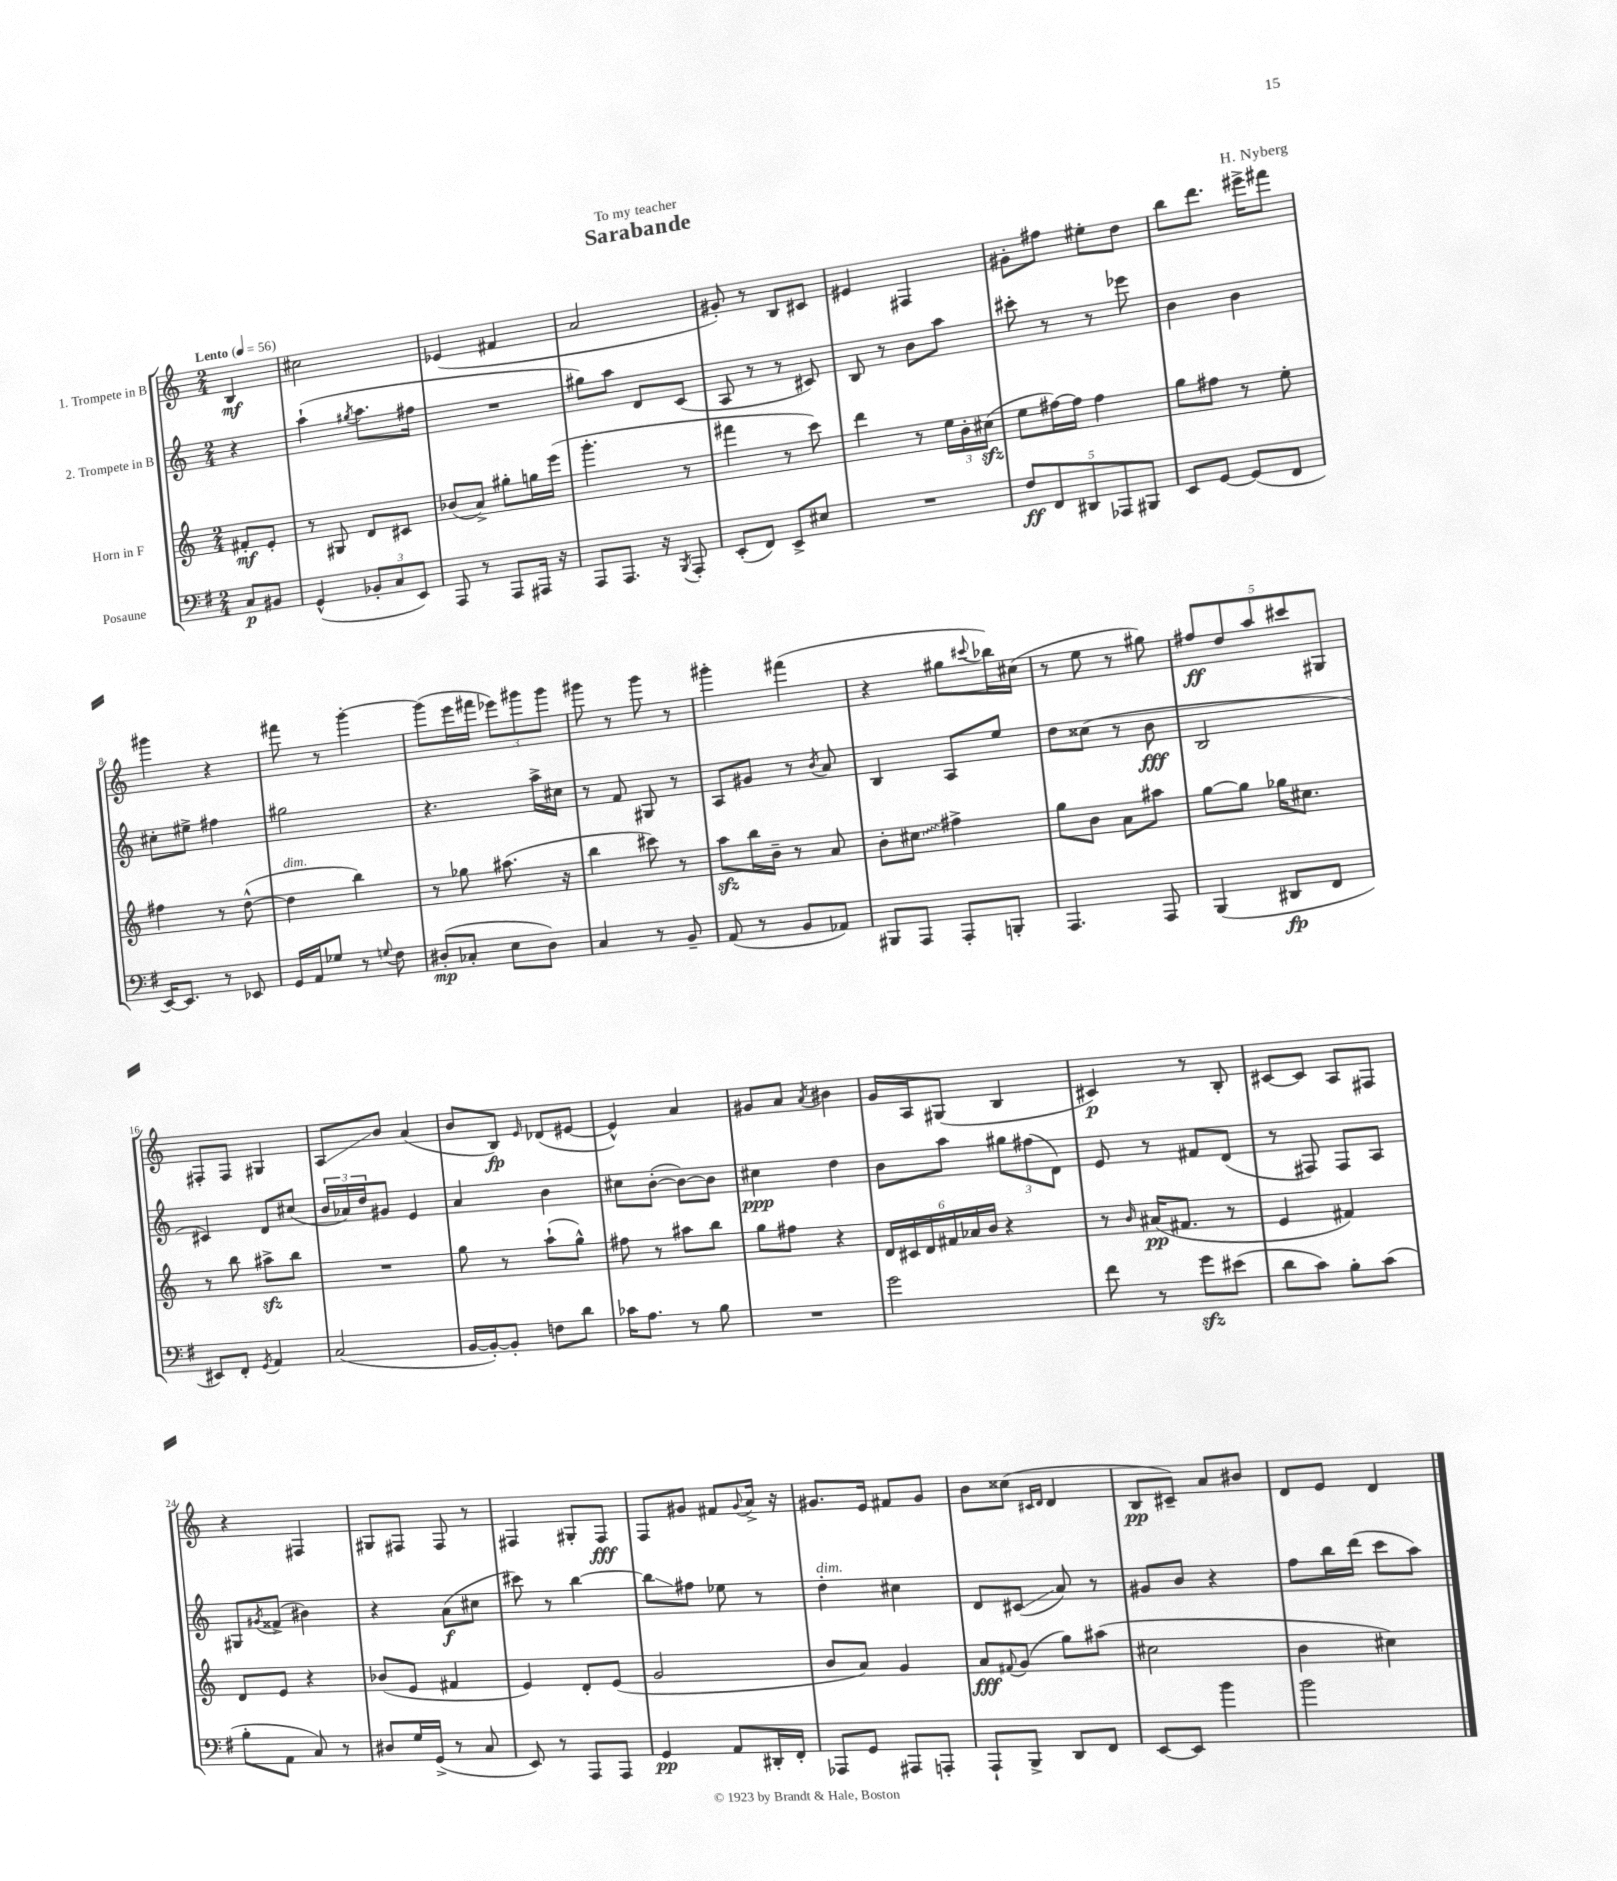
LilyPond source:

\header { title = "Sarabande" composer = "H. Nyberg" dedication = "To my teacher" }
<<
\new StaffGroup <<
\new Staff = "s0" \with { instrumentName = "1. Trompete in B" } {
    \clef treble \key c \major \numericTimeSignature \time 2/4 \partial 4 \tempo "Lento" 4 = 56
    b4\mf |
    cis''2 |
    ees'4( fis'4 |
    a'2 |
    gis'8-.) r8 b8 cis'8 |
    eis'4 fis4 |
    gis'8-. fis''8 eis''8-. d''8 |
    b''8 d'''8. eis'''16-> fis'''8 |
    gis'''4 r4 |
    fis'''8 r8 g'''4~-. |
    g'''8( e'''16 fis'''16 \tuplet 3/2 { ees'''8) gis'''8 gis'''8 } |
    gis'''8 r8 gis'''8 r8 |
    gis'''4-. fis'''4( |
    r4 gis''8 \appoggiatura { cis'''8 } bes''16) cis''16( |
    r8 e''8 r8 gis''8) |
    \tuplet 5/4 { fis''8\ff d''8 a''8 cis'''8 gis8 } |
    fis8-. fis8 gis4 |
    a8\glissando b'8 a'4( |
    b'8 b8\fp) \grace { e'16 } des'8( eis'8~ |
    eis'4-^) a'4 |
    gis'8 a'8 \acciaccatura { a'8 } bis'4 |
    g'16 a16 gis8( b4 |
    cis'4\p) r8 b8-. |
    cis'8~ cis'8 a8 fis8 |
    r4 fis4 |
    gis8 fis8 fis8 r8 |
    fis4 gis8-. fis8\fff |
    f8 gis'8 fis'8 \appoggiatura { gis'8 } a'16-> r16 |
    gis'8. e'16 fis'8 gis'8 |
    b'8 cisis''8( \grace { cis'16 d'16 } d'4 |
    b8\pp cis'8--) a'8 bis'8 |
    d'8 e'8 d'4 \bar "|." |
}
\new Staff = "s1" \with { instrumentName = "2. Trompete in B" } {
    \clef treble \key c \major \numericTimeSignature \time 2/4 \partial 4
    r4 |
    a''4-!( \acciaccatura { gis''8 } a''8. fis''16 |
    R2 |
    gis''8) a''8 d'8 c'8( |
    a8 r8 r8 cis'8) |
    b8 r8 b'8 a''8 |
    cis'''8-. r8 r8 ees'''8 |
    b'4 b'4 |
    cis''8-. eis''8-> fis''4 |
    gis''2 |
    r4. a''16-> cis''16 |
    r8 f'8 gis8 r8 |
    a8 gis'8 r8 \acciaccatura { b'8 } a'8 |
    b4 a8 e''8 |
    d''8 cisis''8( r8 b'8\fff |
    b2 |
    cis'4) d'8 cis''8( |
    \tuplet 3/2 { b'16 aes'16) d''16 } gis'8 e'4 |
    a'4 b'4 |
    cis''8 b'8~-.( b'8~) b'8 |
    cis''4\ppp d''4 |
    b'8 a''8 \tuplet 3/2 { gis''8 fis''8( d'8) } |
    e'8 r8 fis'8 d'8( |
    r8 fis8) fis8 a8 |
    gis8 \acciaccatura { gis'8 } fisis'8->( bis'4) |
    r4 a'8\f( cis''8 |
    cis'''8) r8 b''4~ |
    b''8\glissando fis''8 ees''8 r8 |
    d''4-.^\markup { \italic "dim." } cis''4 |
    d'8 cis'8\glissando( a'8) r8 |
    gis'8 b'8 r4 |
    f''8 b''16 d'''16( c'''8 a''8) \bar "|." |
}
\new Staff = "s2" \with { instrumentName = "Horn in F" } {
    \clef treble \key c \major \numericTimeSignature \time 2/4 \partial 4
    fis'8-.\mf e'8-. |
    r8 gis8 d'8 cis'8 |
    bes'8( a'8->) gis''8-. g''16 e'''16( |
    g'''4.-. r8 |
    fis'''4 r8 c'''8) |
    d'''4 r8 \tuplet 3/2 { e''16 b'16-. cis''16\sfz( } |
    e''8 fis''16~) fis''16 fis''4 |
    g''8 fis''8 r8 e''8-. |
    fis''4 r8 d''8~-^( |
    d''4^\markup { \italic "dim." } b''4) |
    r8 ges''8 ais''8.( r16 |
    b''4 cis'''8) r8 |
    a''8\sfz b''16 b'16-- r8 a'8 |
    b'8-. \once \override Glissando.style = #'zigzag cis''8\glissando fis''4-> |
    g''8 b'8 a'8 ais''8 |
    g''8~ g''8 ges''16 cis''8. |
    r8 b''8 ais''8->\sfz b''8 |
    R2 |
    g''8 r8 a''8-!( g''8-^) |
    fis''8 r8 ais''8 b''8 |
    g''8 fis''8 r4 |
    \tuplet 6/4 { d'16 cis'16 d'16 fis'16 aes'16 b'16 } r4 |
    r8 \grace { b'16 } ais'16\pp( fis'8. r8 |
    e'4 fis'4) |
    d'8 e'8 r4 |
    bes'8( e'8 fis'4 |
    e'4) d'8-. e'8( |
    g'2 |
    b'8 a'8) g'4 |
    a'8\fff \appoggiatura { fis'8 } g'8( g''8) ais''8( |
    cis''2 |
    b'4 cis''4) \bar "|." |
}
\new Staff = "s3" \with { instrumentName = "Posaune" } {
    \clef bass \key g \major \numericTimeSignature \time 2/4 \partial 4
    c8\p bis,8 |
    g,4-^( \tuplet 3/2 { bes,8-. c8 e,8) } |
    a,,8 r8 a,,8 ais,,16 r16 |
    a,,8 a,,8. r16 \acciaccatura { b,,8 } a,,8-. |
    e,8-.( fis,8) e,8-> eis8 |
    R2 |
    \tuplet 5/4 { fis8\ff fis,8 dis,8 aes,,8 bis,,8 } |
    e,8 g,8~ g,8( fis,8 |
    e,16~) e,8. r8 ees,8 |
    g,16 a,16 ges8 r8 \appoggiatura { g8 } fis8 |
    dis8-.\mp( ces8-. e8 dis8) |
    c4 r8 b,8-- |
    a,8( r8 b,8 aes,8) |
    bis,,8 a,,8 a,,8-. b,,8-. |
    a,,4. a,,8 |
    b,,4( dis,8\fp fis,8 |
    eis,8) fis,8-. \acciaccatura { g,8 } a,4 |
    c2( |
    b,16~ b,16~-.) b,8-. f8 d'8 |
    ces'16 a8. r8 b8 |
    R2 |
    g'2 |
    fis'8 r8 g'8\sfz eis'8( |
    d'8 c'8) b8-. c'8( |
    b8-. a,8 c8) r8 |
    dis8 g16 g,16->( r8 c8 |
    e,8) r8 a,,8 a,,8 |
    g,4\pp a,8 dis,16-. fis,16-. |
    aes,,8 g,8 ais,,8 a,,8-. |
    a,,8-! b,,8-> d,8 fis,8 |
    e,8~ e,8 b'4 |
    b'2 \bar "|." |
}
>>
>>
